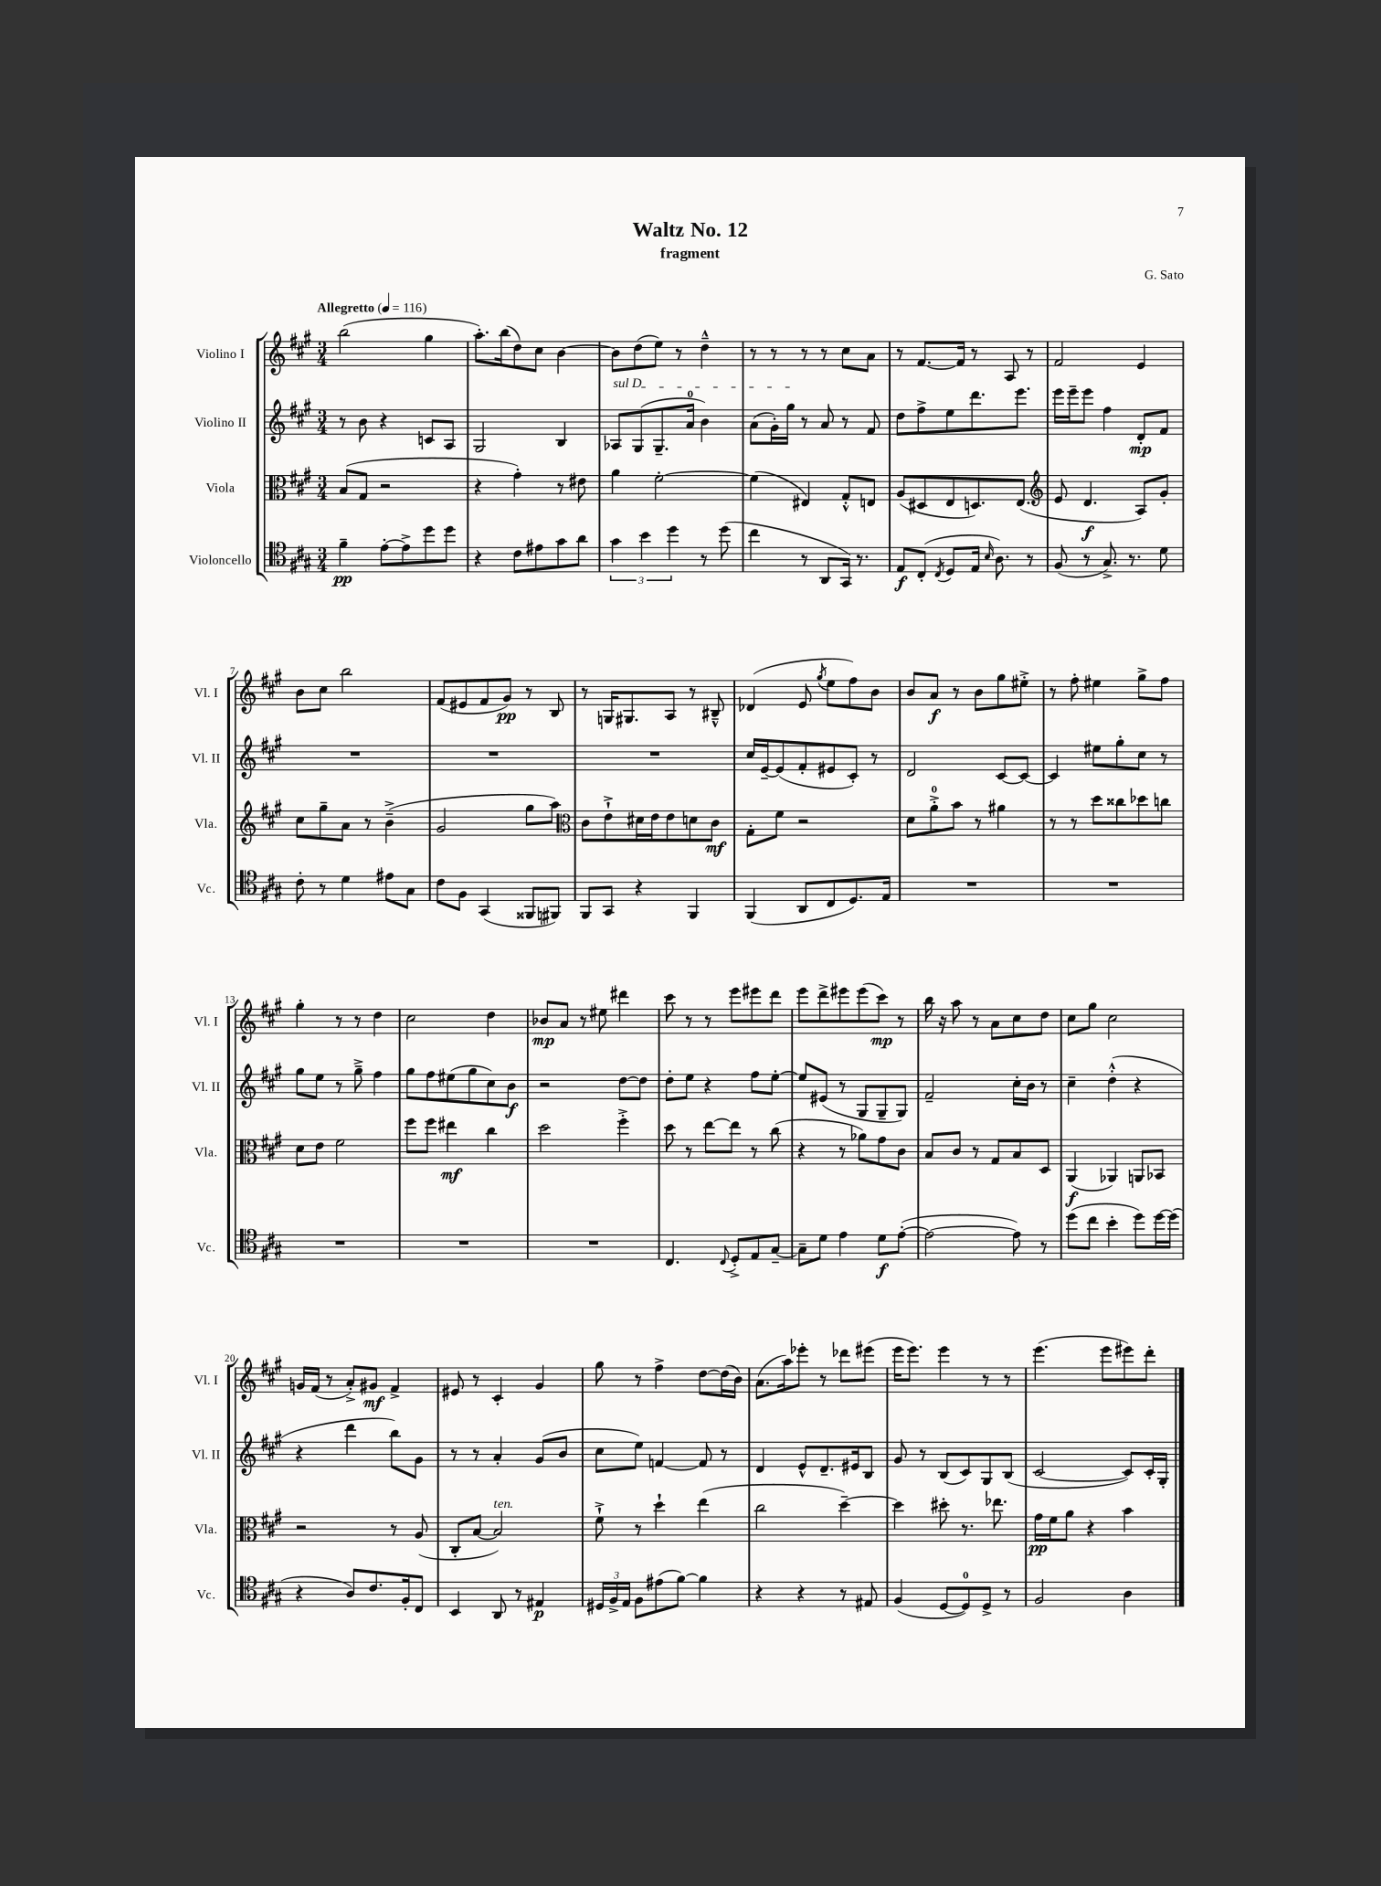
\header { title = "Waltz No. 12" composer = "G. Sato" subtitle = "fragment" }
<<
\new StaffGroup <<
\new Staff = "s0" \with { instrumentName = "Violino I" shortInstrumentName = "Vl. I" } {
    \clef treble \key a \major \numericTimeSignature \time 3/4 \tempo "Allegretto" 4 = 116
    \autoBeamOff b''2( gis''4 |
    a''8.[-.) b''16( d''8) cis''8] b'4~ |
    b'8[ d''8( e''8]) r8 d''4---^ |
    r8 r8 r8 r8 cis''8[ a'8] |
    r8 fis'8.[~ fis'16] r8 a8 r8 |
    fis'2 e'4 |
    b'8[ cis''8] b''2 |
    fis'8[( eis'8 fis'8 gis'8]\pp) r8 b8 |
    r8 g16[ gis8. a8] r8 bis8---^ |
    des'4( e'8 \acciaccatura { gis''8 } e''8[ fis''8) b'8] |
    b'8[ a'8]\f r8 b'8[ gis''8 eis''8]-.-> |
    r8 fis''8-. eis''4 gis''8[-> fis''8] |
    gis''4-. r8 r8 d''4 |
    cis''2 d''4 |
    bes'8[\mp a'8] r8 eis''8 dis'''4 |
    cis'''8 r8 r8 e'''8[ eis'''8 d'''8] |
    e'''8[ d'''8-> eis'''8 eis'''8( cis'''8]\mp) r8 |
    b''16 r16 a''8 r8 a'8[ cis''8 d''8] |
    cis''8[ gis''8] cis''2 |
    g'16[ fis'16]( r8 a'8[-.->) gis'8]\mf fis'4-> |
    eis'8 r8 cis'4-. gis'4 |
    gis''8 r8 fis''4-> d''8[~ d''16( b'16]) |
    a'8.[( a''16) ees'''8]-. r8 des'''8[ eis'''8]( |
    e'''16[ e'''8.]) e'''4 r8 r8 |
    e'''4.( e'''8[ eis'''8) d'''8]-. \bar "|." |
}
\new Staff = "s1" \with { instrumentName = "Violino II" shortInstrumentName = "Vl. II" } {
    \clef treble \key a \major \numericTimeSignature \time 3/4
    \autoBeamOff r8 b'8 r4 c'8[ a8] |
    gis2 b4 |
    \once \override TextSpanner.bound-details.left.text = \markup { \italic "sul D" } aes8[\startTextSpan gis8( gis8.-- a'16]-0 b'4) |
    a'8[( gis'16-.) gis''16]\stopTextSpan r8 a'8 r8 fis'8 |
    d''8[ fis''8-> e''8 d'''8. e'''8.] |
    e'''16[ e'''16-- e'''8] fis''4 d'8[-.\mp fis'8] |
    R2. |
    R2. |
    R2. |
    cis''16[ e'16~-- e'8( fis'8-. eis'8 cis'8]-.) r8 |
    d'2 cis'8[~ cis'8]~ |
    cis'4 eis''8[ gis''8-. cis''8] r8 |
    gis''8[ e''8] r8 gis''8---> fis''4 |
    gis''8[ fis''8 eis''8( gis''8 cis''8) b'8]\f |
    r2 d''8[~ d''8] |
    d''8[-. e''8] r4 fis''8[ e''8]~-. |
    e''8[ eis'8]( r8 gis8[ gis8-- gis8]) |
    fis'2-- cis''16[-. b'16] r8 |
    cis''4-- d''4-.-^( r4 |
    r4 d'''4 b''8[) gis'8] |
    r8 r8 a'4-. gis'8[( b'8] |
    cis''8[ e''8]) f'4~ f'8 r8 |
    d'4 e'8[-^ d'8.-- eis'16 b8] |
    gis'8 r8 b8[( cis'8) gis8 b8]( |
    cis'2~ cis'8[) cis'16-. gis16]-. \bar "|." |
}
\new Staff = "s2" \with { instrumentName = "Viola" shortInstrumentName = "Vla." } {
    \clef alto \key a \major \numericTimeSignature \time 3/4
    \autoBeamOff b8[( gis8] r2 |
    r4 gis'4-.) r8 eis'8 |
    a'4 fis'2~-. |
    fis'4( eis4) gis8[-.-^ e8] |
    a8[( dis8 e8 d8.) e8.]( |
    \clef treble e'8 d'4.\f a8[) gis'8]-. |
    cis''8[ gis''8-- a'8] r8 b'4--->( |
    gis'2 gis''8[ a''8]) |
    \clef alto cis'8[ e'8-!-> dis'16 e'16 e'8 d'8 cis'8]\mf |
    gis8[-. fis'8] r2 |
    d'8[ a'8-0-.-> b'8] r8 ais'4 |
    r8 r8 d''8[ cisis''8 des''8 c''8] |
    d'8[ e'8] fis'2 |
    fis''8[ fis''8] eis''4\mf cis''4 |
    d''2 fis''4-.-> |
    d''8 r8 e''8[~ e''8] r8 cis''8( |
    r4 r8 aes'8[) gis'8 cis'8] |
    b8[ cis'8] r8 gis8[ b8 d8] |
    a,4\f( aes,4) a,8[ bes,8] |
    r2 r8 a8( |
    cis8[-. b8]~ b2^\markup { \italic "ten." }) |
    fis'8-!-> r8 d''4-! e''4( |
    cis''2 d''4~--) |
    d''4 dis''8-. r8. ees''8. |
    gis'16[\pp fis'16 a'8] r4 b'4 \bar "|." |
}
\new Staff = "s3" \with { instrumentName = "Violoncello" shortInstrumentName = "Vc." } {
    \clef tenor \key a \major \numericTimeSignature \time 3/4
    \autoBeamOff fis'4--\pp e'8[~-. e'8-> d''8 d''8] |
    r4 cis'8[ eis'8 gis'8 a'8] |
    \tuplet 3/2 { gis'4 b'4 d''4 } r8 d''8( |
    cis''4 r8 a,8[ gis,16]) r8. |
    e8[\f cis8]-.( \acciaccatura { cis8 } d8[ e16] \grace { b16 } a8.) r8 |
    fis8( r8 gis8.->) r8. d'8 |
    cis'8-. r8 d'4 eis'8[ gis8] |
    cis'8[ fis8] gis,4( fisis,8[ fis,8]) |
    fis,8[ gis,8] r4 fis,4 |
    fis,4( a,8[ cis8 d8.) e16] |
    R2. |
    R2. |
    R2. |
    R2. |
    R2. |
    cis4. \appoggiatura { cis8 } d8[-.-> e8 gis8]~-- |
    gis8[-- d'8] e'4 d'8[\f e'8]~-.( |
    e'2~ e'8) r8 |
    d''8[( cis''8] b'4-. d''8[) d''16~ d''16]( |
    r4 a8[) cis'8. fis16-. cis8] |
    b,4 a,8 r8 eis4\p |
    \tuplet 3/2 { dis16[ fis16-> e16] } fis8[ eis'8( fis'8]~) fis'4 |
    r4 r4 r8 eis8 |
    fis4( d8[~ d8-0) d8]-> r8 |
    fis2 a4 \bar "|." |
}
>>
>>
